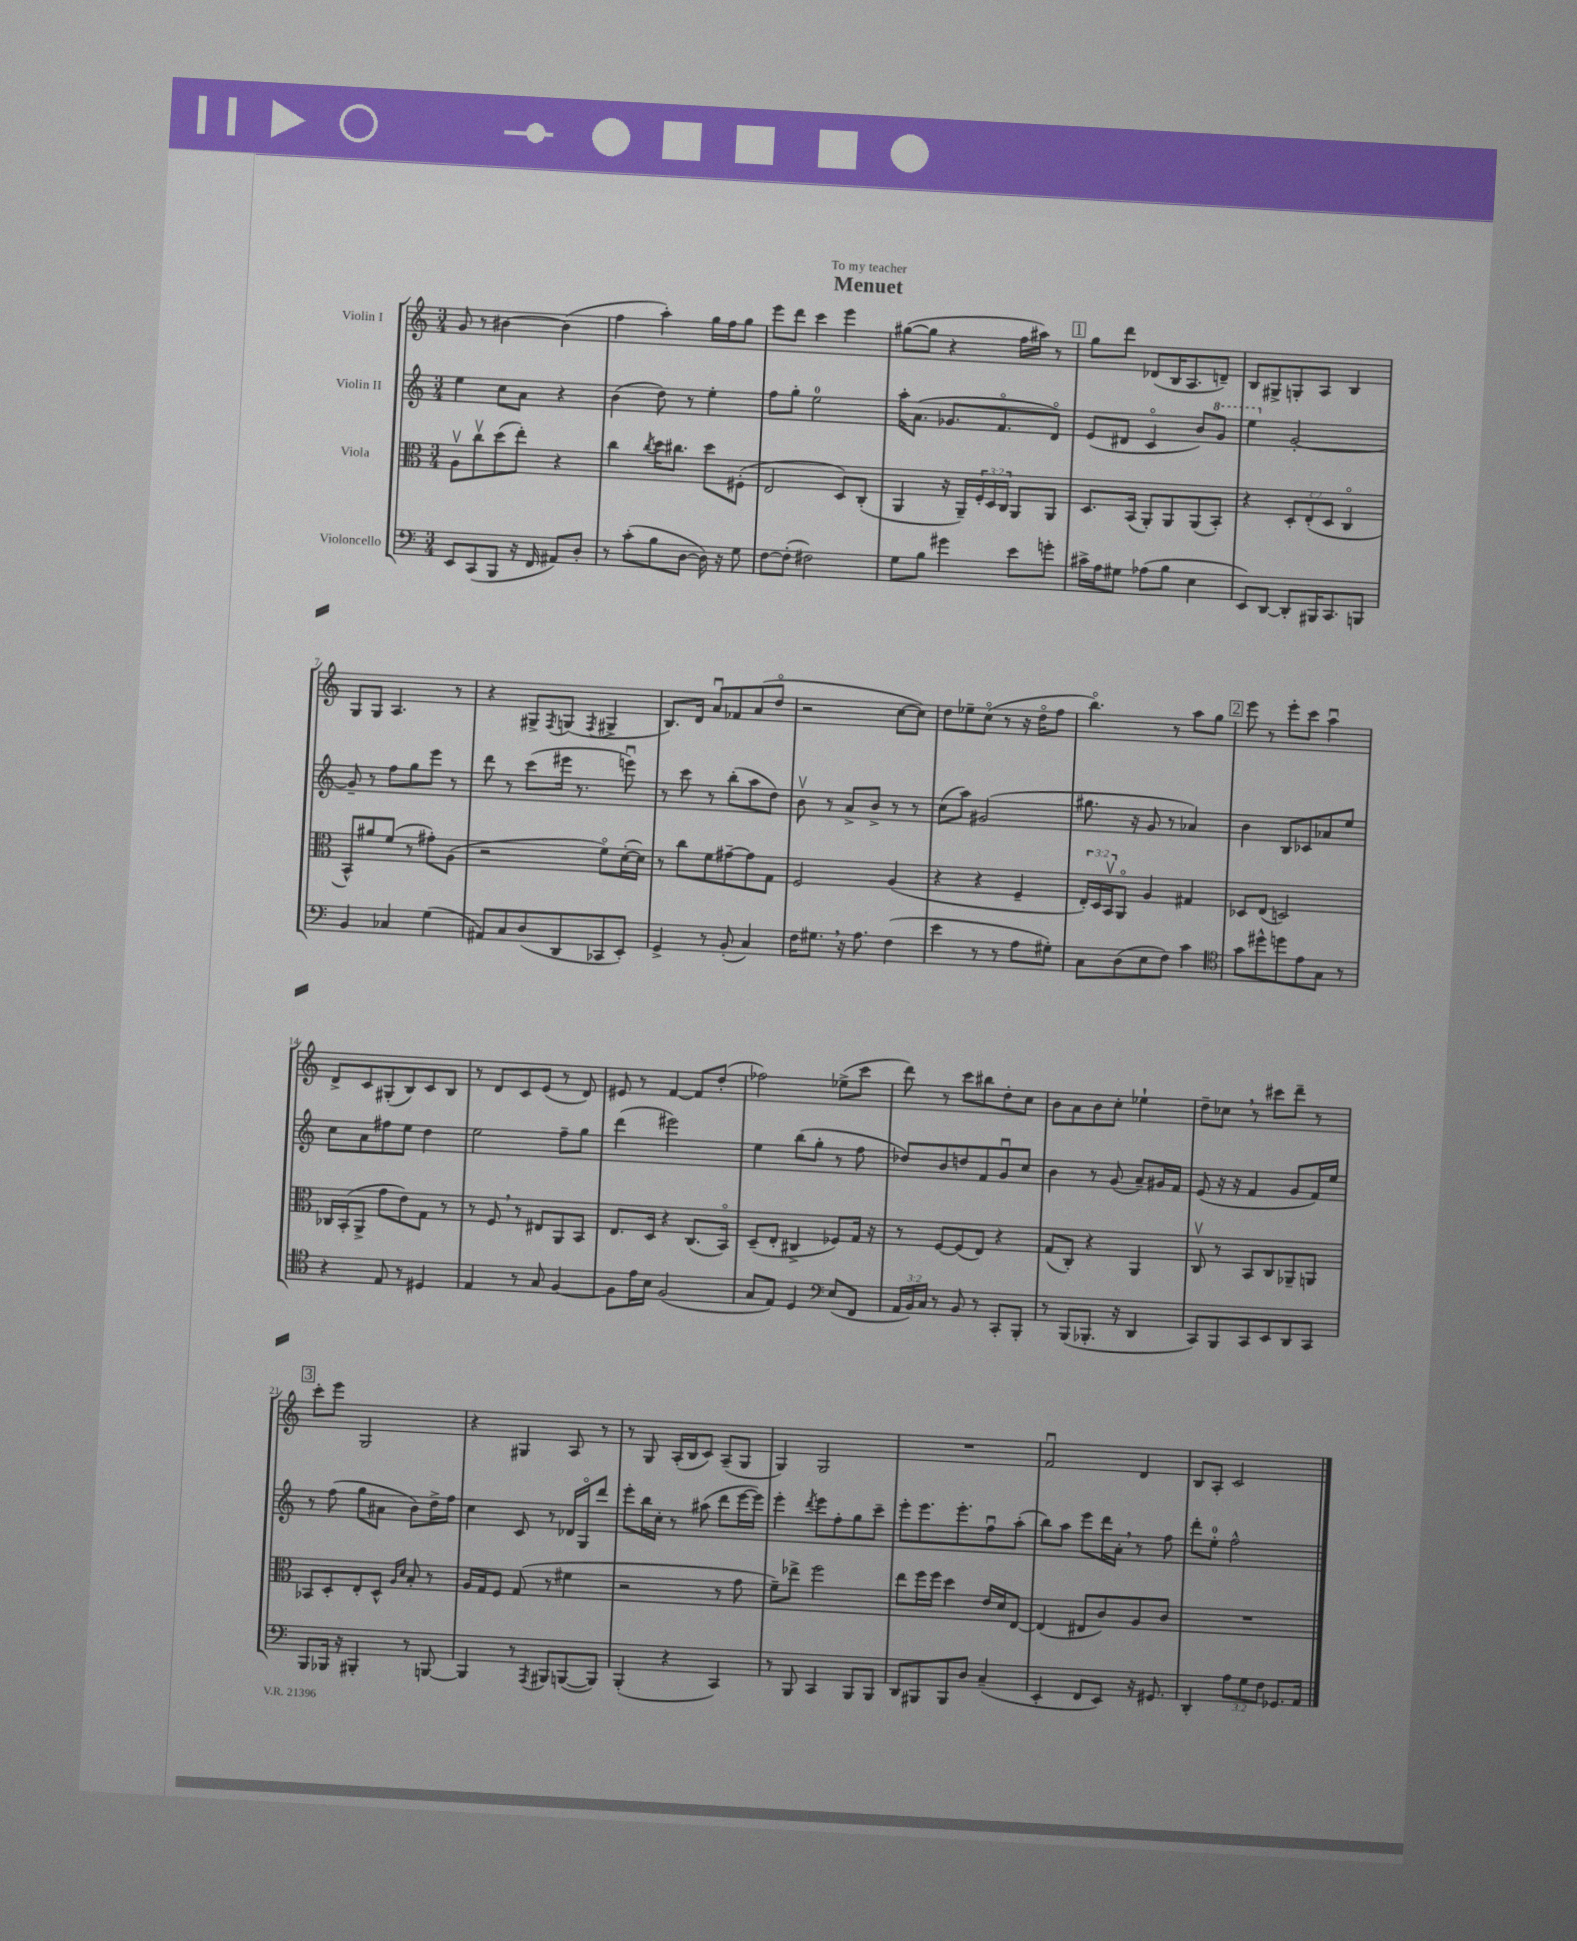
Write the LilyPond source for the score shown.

\header { title = "Menuet" dedication = "To my teacher" }
<<
\new StaffGroup <<
\new Staff = "s0" \with { instrumentName = "Violin I" } {
    \clef treble \key c \major \numericTimeSignature \time 3/4
    g'8 r8 bis'4~ bis'4( |
    f''4 a''4-.) g''16 f''16 g''8 |
    e'''8 d'''8 c'''4 e'''4 |
    gis''8~( gis''8 r4 f''16 ais''16) r8 |
    \mark \markup { \box "1" } g''8 d'''8 des'8( b16 a8. d'8--) |
    b8 gis8-> g8-. a8 b4 |
    g8 g8 a4. r8 |
    r4 gis8-> \acciaccatura { f8 } g8( \acciaccatura { f8 } gis4-> |
    b8.) d'16 a'8\downbow fes'8 a'8( d''8\flageolet |
    r2 c''8~ c''8) |
    d''8 ees''8-- c''8\flageolet( r8 r16 d''16\flageolet f''8 |
    b''4.\flageolet) r8 a''8 g''8 |
    \mark \markup { \box "2" } e'''8 r8 e'''8-. c'''8 a''4\downbow |
    d'8-> c'8 gis8-.( b8) c'8 b8 |
    r8 d'8 c'8 e'8( r8 d'8) |
    eis'8 r8 f'4~ f'8 d''8-.( |
    fes''2) ees''8->( c'''8 |
    d'''8) r8 c'''8 bis''8 d''8-. c''8 |
    b'8 a'8 b'8 c''8-. ees''4-! |
    d''8-- ces''8 \breathe r8 cis'''8 d'''8-- r8 |
    \mark \markup { \box "3" } c'''8-. e'''8 g2 |
    r4 gis4 a8 r8 |
    r8 g8 a16-.( b16 c'8) a8--( g8 |
    g4) g2 |
    R2. |
    f'2\downbow d'4 |
    b8 a8-. c'2 \bar "|." |
}
\new Staff = "s1" \with { instrumentName = "Violin II" } {
    \clef treble \key c \major \numericTimeSignature \time 3/4
    e''4 c''8 a'8 r4 |
    b'4( d''8) r8 e''4-. |
    f''8 g''8-. e''2-0 |
    a''16-. a'8.( ges'8. f'8.\flageolet d'8\flageolet) |
    \mark \markup { \box "1" } e'8( dis'8 c'4\flageolet b'8) \ottava #1 g''8 |
    e'''4 \ottava #0 g'2~-. |
    g'8-- r8 f''8 g''8 e'''8 r8 |
    d'''8 r8 c'''8( eis'''16 r8. e'''8\downbow) |
    r8 c'''8 r8 b''8-.( a''8 d''8) |
    b'8\upbow r8 a'8-> b'8-> r8 r8 |
    c''8( a''8) gis'2( |
    gis''8. r16 g'8 r8 aes'4) |
    \mark \markup { \box "2" } b'4 b8 ces'8 aes'8 e''8 |
    c''8 a'8 fis''8 e''8 d''4 |
    e''2 f''8-- g''8 |
    d'''4( eis'''2) |
    e''4 b''8( g''8-. r8 f''8 |
    des''8) b'8 d''8 f'8 g'8\downbow c''8 |
    b'4 r8 g'8( a'8--) gis'16 f'16 |
    e'8( r16 r16 f'4 g'8 f'16) e''16 |
    \mark \markup { \box "3" } r8 f''8( g''8 ais'8 b'8) d''16-> f''16 |
    c''4 c'8 r8 des'16 g16\flageolet d'''8 |
    e'''8-. b''16 c''16-. r8 ais''8( d'''8 e'''16~ e'''16) |
    e'''4-. \acciaccatura { d'''8 } e'''8 f''8-. g''8 c'''8-- |
    e'''8-. e'''8. e'''8.-. f''8\downbow a''8-.( |
    b''8) a''8 e'''8 d'''16 a'16-. \breathe r8 f''8 |
    d'''8-. e''8-0-. f''2-^ \bar "|." |
}
\new Staff = "s2" \with { instrumentName = "Viola" } {
    \clef alto \key c \major \numericTimeSignature \time 3/4 \override Staff.TupletNumber.text = #tuplet-number::calc-fraction-text
    a8\upbow c''8\upbow d''8( e''8-.) r4 |
    c''4 \acciaccatura { c''8 } d''16 cis''8. d''8 fis8-.( |
    e2 d8) c8-.( |
    a,4 r16 a,16--) \tuplet 3/2 { f16-. d16 c16 } a,8 a,8 |
    \mark \markup { \box "1" } d8. b,16( a,8-.) a,8 a,8( b,8-.) |
    r4 \tuplet 3/2 { d8-. e8-.( d8 } c4\flageolet |
    b,8-^) ais'8 f'8( r8 gis'8-.) a8( |
    r2 f'8\flageolet) d'16~-.( d'16) |
    r8 c''8 f'8 gis'8~-- gis'8 g8 |
    f2 a4( |
    r4 r4 f4-- |
    \tuplet 3/2 { e16-.) d16 b,16\upbow } a,8\flageolet a4 gis4 |
    \mark \markup { \box "2" } des8 e8( d2) |
    ces16 b,16-.( a,8-> g'8 e'8) g8 r8 |
    r8 f8 \breathe r8 eis8 a,8 b,8 |
    e8. d16 r4 c8.( b,16\flageolet) |
    d8--( e8-. cis4-> fes8) g16 r16 |
    r8 f8~ f8( e8) r4 |
    g8( c8-.) r4 a,4 |
    c8\upbow r8 b,8 c8 aes,8-- a,8 |
    \mark \markup { \box "3" } bes,8 d8-. e8-. d8-^ \grace { a16 d'16 } b8-. r8 |
    a16 g16 f8 g8( r8 fis'4 |
    r2 r8 g'8 |
    f'8--) ees''8-> f''2 |
    e''8 f''16 f''16 d''4 e'16 d'16 e8~ |
    e4( eis8 c'8) a8 c'8 |
    R2. \bar "|." |
}
\new Staff = "s3" \with { instrumentName = "Violoncello" } {
    \clef bass \key c \major \numericTimeSignature \time 3/4 \override Staff.TupletNumber.text = #tuplet-number::calc-fraction-text
    e,8 c,8( b,,8 r16 f,16 ais,8) d8-. |
    r8 c'8-.( b8 d8~ d16) r16 g8 |
    f8~ f8-.( fis2) |
    g8 b8 gis'4 e'8 g'8-. |
    \mark \markup { \box "1" } cis'16-> a16 gis8 aes8( b8 e4 |
    e,8) d,8~ d,8-. bis,,16 c,8. b,,8 |
    b,4 ces4 g4( |
    ais,8) c8 d8( d,8 ces,8 e,8-.) |
    g,4-> r8 b,8-.( c4) |
    f16 gis8. \breathe r16 a8. f4( |
    e'4 r8 r8 a8 gis8-.) |
    c8 d8( e8 f8) c'4 |
    \mark \markup { \box "2" } \clef tenor g'8 dis''8-^ d''8 e'8 g8 r8 |
    r4 e8 r8 dis4 |
    e4 r8 g8 f4~ |
    f8 e'16 b16 f2( |
    g8 e8) d4 \clef bass e8( f,8 |
    \tuplet 3/2 { a,16 b,16) c16 } r8 b,8 r8 c,8-. b,,8-. |
    r8 b,,8( bes,,8.-. r16 d,4 |
    c,8) b,,8 c,8 e,8 d,8 c,8 |
    \mark \markup { \box "3" } b,,8 bes,,16 r16 bis,,4-. r8 b,,8~ |
    b,,4 r8 \acciaccatura { a,,8 } bis,,8 b,,8~( b,,8) |
    b,,4-.( r4 c,4) |
    r8 b,,8 c,4 b,,8 b,,8 |
    d,8 bis,,8 bis,,8 d8 c4--( |
    e,4-. f,8 e,8) r16 gis,8. |
    d,4-. \tuplet 3/2 { a8 g8 f8 } ges,8. a,16 \bar "|." |
}
>>
>>
